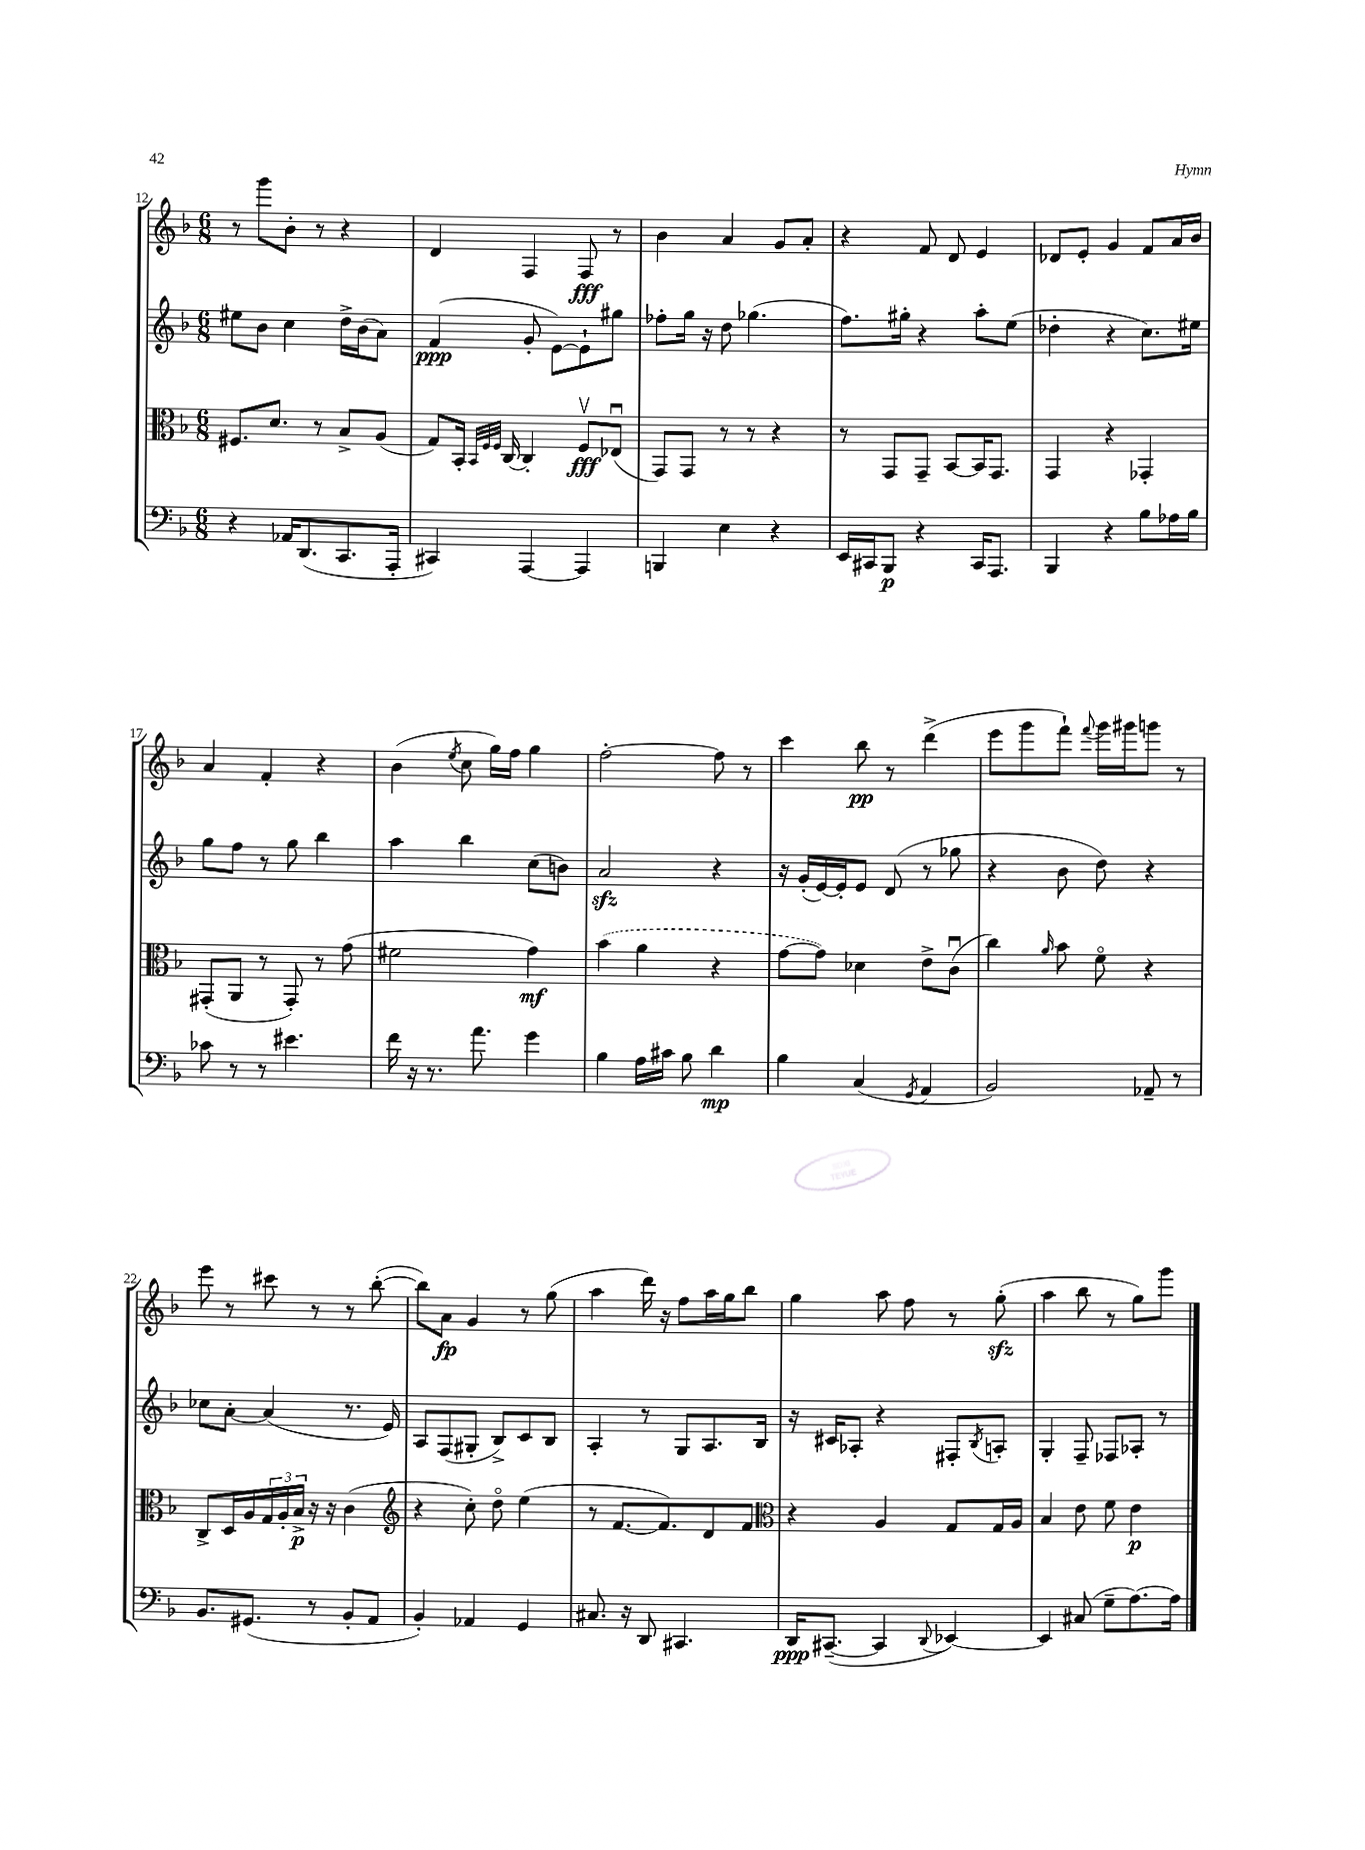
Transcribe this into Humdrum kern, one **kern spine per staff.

**kern	**dynam	**kern	**dynam	**kern	**dynam	**kern	**dynam
*part4	*part4	*part3	*part3	*part2	*part2	*part1	*part1
*staff4	*staff4	*staff3	*staff3	*staff2	*staff2	*staff1	*staff1
*clefF4	*	*clefC3	*	*clefG2	*	*clefG2	*
*k[b-]	*	*k[b-]	*	*k[b-]	*	*k[b-]	*
*M6/8	*	*M6/8	*	*M6/8	*	*M6/8	*
=12	=12	=12	=12	=12	=12	=12	=12
4r	.	8.F#X/L	.	8ee#X\L	.	8r	.
.	.	.	.	8b-\J	.	8ggg\L	.
.	.	8.d/J	.	.	.	.	.
16AA-X/KL	.	.	.	4cc\	.	8b-'\J	.
(8.DD/	.	.	.	.	.	.	.
.	.	8r	.	.	.	8r	.
8.CC/	.	8B-^/L	.	16dd^\LL	.	4r	.
.	.	.	.	(16b-\J	.	.	.
.	.	(8A/J	.	8a\J)	.	.	.
16AAA'/Jk	.	.	.	.	.	.	.
=13	=13	=13	=13	=13	=13	=13	=13
4CC#X/)	.	8G/L)	.	(4f/	ppp	4d/	.
.	.	16BB-'/Jk	.	.	.	.	.
.	.	32qqBB-/LLL	.	.	.	.	.
.	.	32qqF/	.	.	.	.	.
.	.	32qqF/JJJ	.	.	.	.	.
.	.	[16C/	.	.	.	.	.
[4AAA/	.	4C'/]	.	8g'/	.	4F/	.
.	.	.	.	[8e\L)	.	.	.
4AAA/]	.	8Fv/L	fff	8e`\]	.	8F/	fff
.	.	(8E-Xu/J	.	8gg#X\J	.	8r	.
=14	=14	=14	=14	=14	=14	=14	=14
4BBBn/	.	8GG/L)	.	8ff-X'\L	.	4b-\	.
.	.	8GG/J	.	16gg\Jk	.	.	.
.	.	.	.	16r	.	.	.
4E\	.	8r	.	8dd\	.	4a/	.
.	.	8r	.	(4.gg-X\	.	.	.
4r	.	4r	.	.	.	8g/L	.
.	.	.	.	.	.	8a'/J	.
=15	=15	=15	=15	=15	=15	=15	=15
16EE/LL	.	8r	.	8.ff\L)	.	4r	.
16CC#X/J	.	.	.	.	.	.	.
8BBB-/J	p	8GG/L	.	.	.	.	.
.	.	.	.	16gg#X'\Jk	.	.	.
4r	.	8GG~/J	.	4r	.	8f/	.
.	.	[8BB-/L	.	.	.	8d/	.
16CC#/KL	.	16BB-/K]	.	8aa'\L	.	4e/	.
8.AAA/J	.	8.GG/J	.	.	.	.	.
.	.	.	.	(8ee\J	.	.	.
=16	=16	=16	=16	=16	=16	=16	=16
4BBB-/	.	4GG/	.	4dd-X'\	.	8d-X/L	.
.	.	.	.	.	.	8e'/J	.
4r	.	4r	.	4r	.	4g/	.
8B-\L	.	4GG-X'/	.	8.cc\L)	.	8f/L	.
16A-X\L	.	.	.	.	.	16a/L	.
16B-\JJ	.	.	.	16ee#X\Jk	.	16b-/JJ	.
!!LO:LB:g=z
=17	=17	=17	=17	=17	=17	=17	=17
8c-X\	.	(8GG#X'/L	.	8gg\L	.	4a/	.
8r	.	8AA/J	.	8ff\J	.	.	.
8r	.	8r	.	8r	.	4f'/	.
4.e#X\	.	8GG#'/)	.	8gg\	.	.	.
.	.	8r	.	4bb-\	.	4r	.
.	.	(8g\	.	.	.	.	.
=18	=18	=18	=18	=18	=18	=18	=18
16f\	.	2f#X\	.	4aa\	.	(4b-\	.
16r	.	.	.	.	.	.	.
8.r	.	.	.	.	.	.	.
.	.	.	.	.	.	8qee/	.
.	.	.	.	4bb-\	.	8cc\	.
8.a\	.	.	.	.	.	.	.
.	.	.	.	.	.	16gg\LL)	.
.	.	.	.	.	.	16ff\JJ	.
4g\	.	4g\)	mf	(8cc\L	.	4gg\	.
.	.	.	.	8bn\J)	.	.	.
=19	=19	=19	=19	=19	=19	=19	=19
4B-\	.	(4b-\	.	2azz/	.	[2ff'\	.
16A\LL	.	4a\	.	.	.	.	.
16c#X\JJ	.	.	.	.	.	.	.
8B-\	.	.	.	.	.	.	.
4d\	mp	4r	.	4r	.	8ff\]	.
.	.	.	.	.	.	8r	.
=20	=20	=20	=20	=20	=20	=20	=20
4B-\	.	[8g\L	.	16r	.	4ccc\	.
.	.	.	.	(16g'/LL	.	.	.
.	.	8g\J])	.	[16e/)	.	.	.
.	.	.	.	16e'/J]	.	.	.
(4C/	.	4d-X\	.	8e/J	.	8bb-\	pp
.	.	.	.	(8d/	.	8r	.
8qGG/	.	.	.	.	.	.	.
4AA/	.	8e^\L	.	8r	.	(4ddd^\	.
.	.	(8cu\J	.	8gg-X\	.	.	.
=21	=21	=21	=21	=21	=21	=21	=21
2BB-/)	.	4cc\)	.	4r	.	8eee\L	.
.	.	.	.	.	.	8ggg\	.
.	.	16qqa/	.	.	.	.	.
.	.	8b-\	.	8b-\	.	8fff`\J)	.
.	.	.	.	.	.	8qqfff/	.
.	.	8f\	.	8dd\)	.	16ggg\LL	.
.	.	.	.	.	.	16ggg#X\J	.
8AA-X~/	.	4r	.	4r	.	8gggn\J	.
8r	.	.	.	.	.	8r	.
!!LO:LB:g=z
=22	=22	=22	=22	=22	=22	=22	=22
8.BB-/L	.	8C^/L	.	8cc-X\L	.	8eee\	.
.	.	16D/L	.	[8a'\J	.	8r	.
(8.GG#X/J	.	16A/	.	.	.	.	.
.	.	24G/	.	(4a/]	.	8ccc#X\	.
.	.	24A'/	.	.	.	.	.
.	.	24B-^/JJ	p	.	.	.	.
8r	.	16r	.	.	.	8r	.
.	.	16r	.	.	.	.	.
8BB-'/L	.	(4c\	.	8.r	.	8r	.
8AA/J	.	.	.	.	.	([8bb-'\	.
.	.	.	.	16e/)	.	.	.
=23	=23	=23	=23	=23	=23	=23	=23
*	*	*clefG2	*	*	*	*	*
4BB-'/)	.	4r	.	8A/L	.	8bb-\L])	.
.	.	.	.	(8F/	.	8a\J	fp
4AA-X/	.	8cc'\)	.	8G#X'/J	.	4g/	.
.	.	8dd\	.	8B-^/L)	.	.	.
4GG/	.	(4ee\	.	8c/	.	8r	.
.	.	.	.	8B-/J	.	(8gg\	.
=24	=24	=24	=24	=24	=24	=24	=24
8.C#X/	.	8r	.	4A'/	.	4aa\	.
.	.	[8.f/L	.	.	.	.	.
16r	.	.	.	.	.	.	.
8DD/	.	.	.	8r	.	16ddd\)	.
.	.	8.f/])	.	.	.	16r	.
4.CC#X/	.	.	.	8G/L	.	8ff\L	.
.	.	8d/	.	8.A/	.	16aa\L	.
.	.	.	.	.	.	16gg\J	.
.	.	8f/J	.	.	.	8bb-\J	.
.	.	.	.	16B-/Jk	.	.	.
=25	=25	=25	=25	=25	=25	=25	=25
*	*	*clefC3	*	*	*	*	*
16DD/KL	ppp	4r	.	16r	.	4gg\	.
([8.CC#X~/J	.	.	.	16c#X/KL	.	.	.
.	.	.	.	8A-X'/J	.	.	.
4CC#/]	.	4A/	.	4r	.	8aa\	.
.	.	.	.	.	.	8ff\	.
8qqDD/	.	.	.	.	.	.	.
[4EE-X/)	.	8G/L	.	8F#X'/L	.	8r	.
.	.	.	.	8qB-/	.	.	.
.	.	16G/L	.	8An'/J	.	(8ggzz'\	.
.	.	16A/JJ	.	.	.	.	.
=26	=26	=26	=26	=26	=26	=26	=26
4EE-/]	.	4B-/	.	4G'/	.	4aa\	.
(8C#X/	.	8e\	.	8F~/	.	8bb-\	.
8G~\L	.	8f\	.	8F-X/L	.	8r	.
[8.A\)	.	4e\	p	8A-X'/J	.	8gg\L)	.
.	.	.	.	8r	.	8ggg\J	.
16A\Jk]	.	.	.	.	.	.	.
==	==	==	==	==	==	==	==
*-	*-	*-	*-	*-	*-	*-	*-
